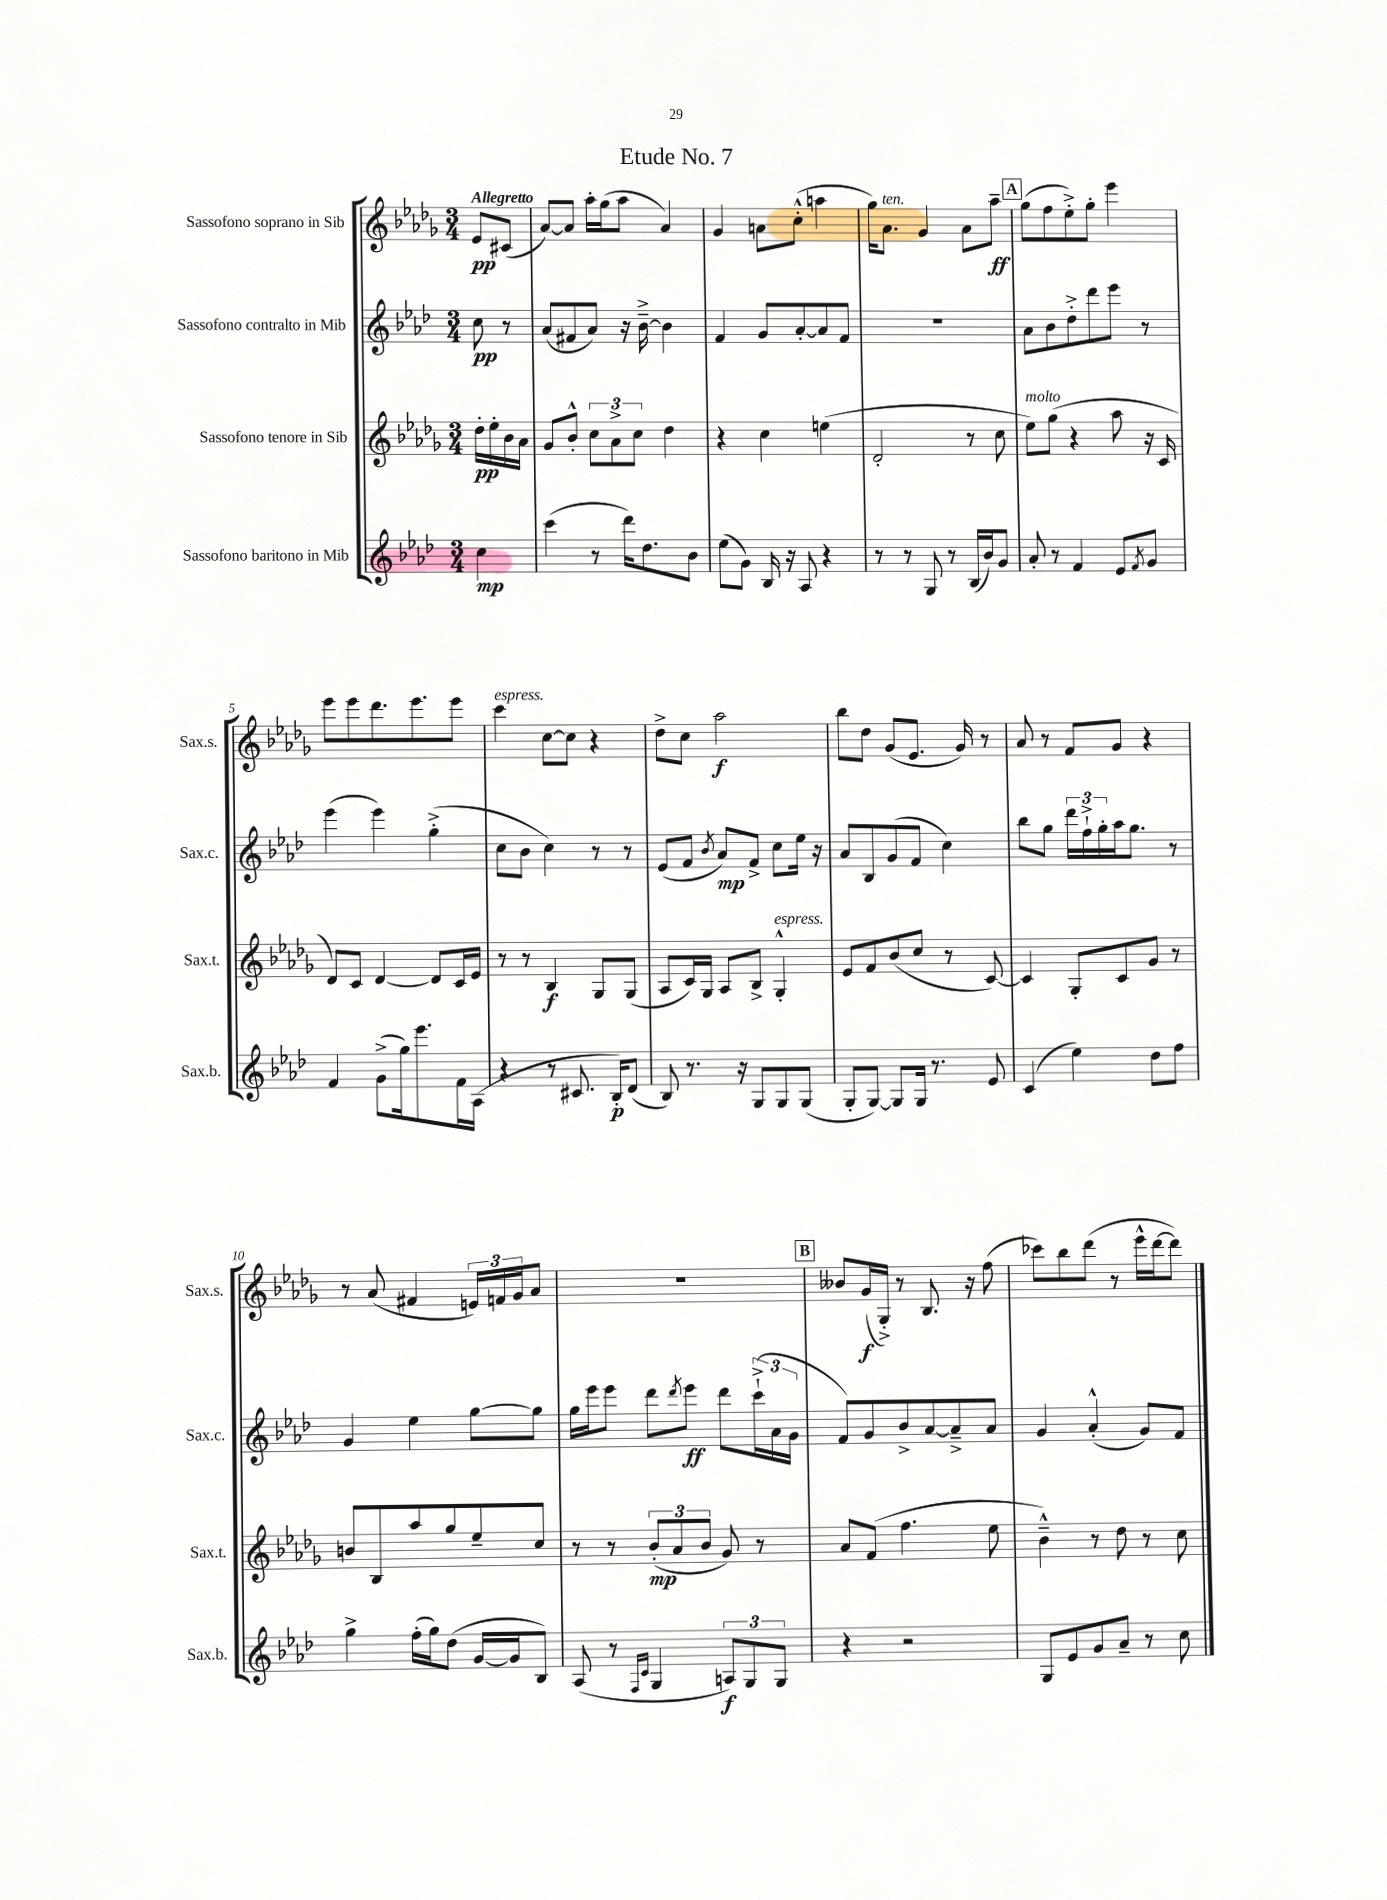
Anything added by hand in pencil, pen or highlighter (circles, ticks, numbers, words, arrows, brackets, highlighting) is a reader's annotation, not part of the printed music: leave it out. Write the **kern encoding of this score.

**kern	**kern	**kern	**kern
*staff4	*staff3	*staff2	*staff1
*clefG2	*clefG2	*clefG2	*clefG2
*k[b-e-a-d-]	*k[b-e-a-d-g-]	*k[b-e-a-d-]	*k[b-e-a-d-g-]
*M3/4	*M3/4	*M3/4	*M3/4
4cc	16dd-'	8cc	8e-
.	16ee-'	.	.
.	16b-	8r	(8c#
.	16a-	.	.
=	=	=	=
(4ccc	8g-	(8a-	[8a-)
.	8b-'^^	8f#	8a-]
8r	12cc	8a-)	16aa-'
.	.	.	(16gg-
.	12a-^	.	.
16ddd-)	.	16r	8aa-
.	12cc	.	.
8.dd-	.	[16b-~^	.
.	4dd-	4b-]	4a-)
8b-	.	.	.
=	=	=	=
(8ee-	4r	4f	4g-
8g)	.	.	.
16B-	4cc	8g	8a
16r	.	.	.
8A-	.	[8a-'	(8cc'^^
4r	(4ee	8a-]	4aa
.	.	8f	.
=	=	=	=
8r	2d-'	2.r	16gg-)
.	.	.	8.a-
8r	.	.	.
8G	.	.	4g-
8r	.	.	.
(16B-	8r	.	8a-
16b-)	.	.	.
8g	8cc	.	8aa-~
=	=	=	=
8a-'	8ee-)	8a-	(8gg-
8r	(8gg-	8b-	8ff
4f	4r	8dd-'^	8ee-'^)
.	.	8ddd-	8gg-'
8e-	8aa-	8eee-	4eee-
8qf	.	.	.
8g	16r	8r	.
.	16c	.	.
=	=	=	=
4f	8d-)	(4eee-	8eee-
.	8c	.	8eee-
(8g^	[4d-	4eee-)	8.ddd-
16gg)	.	.	.
8.eee-	.	.	8.eee-
.	8d-]	(4gg'^	.
16f	16c	.	8eee-
(16A-	16e-	.	.
=	=	=	=
4r	8r	8cc	4ccc
.	8r	8b-	.
8r	4B-	4cc)	[8cc
8.c#	.	.	8cc]
.	8G-	8r	4r
16B-')	.	.	.
(8d-	(8G-	8r	.
=	=	=	=
8B-)	8A-	(8e-	8dd-^
8.r	16c)	8f	8cc
.	16G-	.	.
.	.	8qb-	.
.	8A-	8a-)	2aa-
16r	.	.	.
8G	8B-^	8f^	.
8G	4G-'^^	8cc	.
(8G	.	16ee-	.
.	.	16r	.
=	=	=	=
8G'	8e-	8a-	8bb-
[8G)	8f	8B-	8dd-
8G]	(8b-	(8g	(8g-
16G	8cc	8f	8.e-
8.r	.	.	.
.	8r	4cc)	.
.	.	.	16g-)
8e-	[8c)	.	8r
=	=	=	=
(4c	4c]	8bb-	8a-
.	.	8gg	8r
4ee-)	8G-'	24ddd-	8f
.	.	24ff`^	.
.	.	24gg'	.
.	8c	16aa-	8g-
.	.	8.gg	.
8dd-	8g-	.	4r
8ff	8r	8r	.
=	=	=	=
4gg^	8b	4g	8r
.	8B-	.	(8a-
(16ff'	8aa-	4ee-	4f#
16gg)	.	.	.
(8dd-	8gg-	.	.
[16g	8ee-~	[8gg	24e)
.	.	.	24f
16g]	.	.	.
.	.	.	24g-
8B-)	8cc	8gg]	8a-
=	=	=	=
(8A-	8r	16gg	2.r
.	.	16eee-	.
8r	8r	8eee-	.
16qqF	.	.	.
16qqc	.	.	.
4G	(12b-'	8ddd-	.
.	12a-	.	.
.	.	8qddd-	.
.	.	8eee-	.
.	12b-	.	.
12A)	8g-)	8ddd-	.
12G	.	.	.
.	8r	(24ccc`^	.
12G	.	24a-	.
.	.	24g	.
=	=	=	=
4r	8a-	8f)	8b--
.	(8f	8g	(16g-
.	.	.	16G-'^)
2r	4.ff	8b-^	8r
.	.	[8a-	8.B-
.	.	8a-~^]	.
.	.	.	16r
.	8ee-	8a-	(8ff
=	=	=	=
8G	4b-~^^)	4g	8ccc-)
8e-	.	.	8bb-
8g	8r	(4a-'^^	(8ddd-
8a-~	8dd-	.	8r
8r	8r	8g)	16eee-^^
.	.	.	[16ddd-
8cc	8cc	8f	8ddd-])
==	==	==	==
*-	*-	*-	*-
